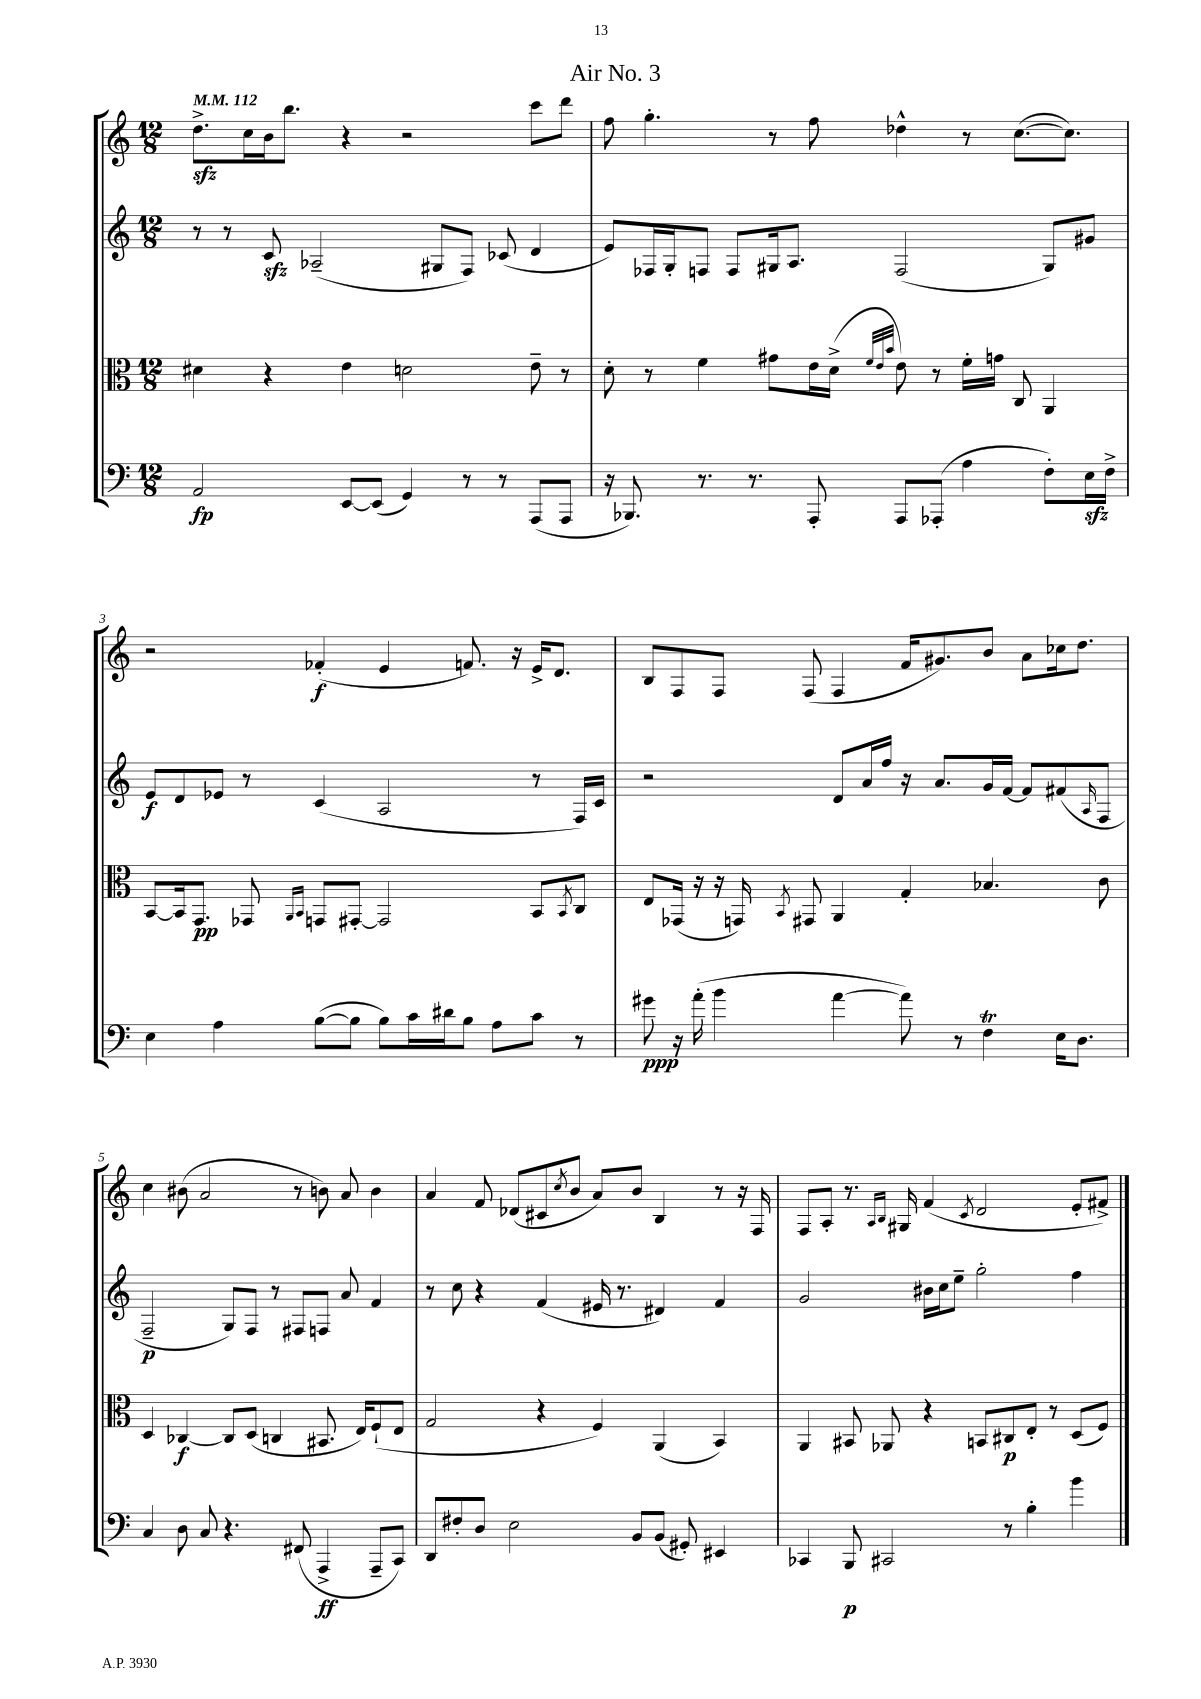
\header { title = "Air No. 3" }
<<
\new StaffGroup <<
\new Staff = "s0" {
    \clef treble \key c \major \numericTimeSignature \time 12/8 \tempo 4 = 112
    d''8.->\sfz c''16 b'16 b''8. r4 r2 c'''8 d'''8 |
    f''8 g''4.-. r8 f''8 des''4-^ r8 c''8.~( c''8.) |
    r2 fes'4-.\f( e'4 f'8.) r16 e'16-> d'8. |
    b8 f8 f8 f8( f4 f'16 gis'8.) b'8 a'8 ces''16 d''8. |
    c''4 bis'8( a'2 r8 b'8) a'8 b'4 |
    a'4 f'8 des'8( cis'8 \acciaccatura { c''8 } b'8 a'8) b'8 b4 r8 r16 f16 |
    f8 a8-. r8. \grace { a16 b16 } gis16 f'4( \acciaccatura { c'8 } d'2 e'8-. fis'8->) \bar "|." |
}
\new Staff = "s1" {
    \clef treble \key c \major \numericTimeSignature \time 12/8
    r8 r8 c'8\sfz aes2--( gis8 f8) ces'8( d'4 |
    e'8) fes16 g16-. f8 f8 gis16 a8. f2( gis8) gis'8 |
    e'8\f d'8 ees'8 r8 c'4( a2 r8 f16) c'16 |
    r2 d'8 a'16 f''16 r16 a'8. g'16 f'16~ f'8 fis'8( \grace { a16 } f8 |
    f2--\p g8) f8 r8 fis8 f8 a'8 f'4 |
    r8 c''8 r4 f'4( eis'16 r8. dis'4) f'4 |
    g'2 bis'16 c''16 e''8-- g''2-. f''4 \bar "|." |
}
\new Staff = "s2" {
    \clef alto \key c \major \numericTimeSignature \time 12/8
    dis'4 r4 e'4 d'2 e'8-- r8 |
    d'8-. r8 f'4 gis'8 e'16 d'16->( \grace { f'32 e'32 b'32 } e'8) r8 f'16-. g'16 c8 a,4 |
    b,8~ b,16 g,8.\pp ges,8 \grace { a,16 b,16 } g,8 gis,8~-. gis,2 b,8 \acciaccatura { b,8 } c8 |
    e8 ges,16( r16 r16 g,16) \acciaccatura { b,8 } gis,8 a,4 g4-. bes4. c'8 |
    d4 ces4~\f ces8 d8( c4 bis,8. e16) f8-!( e8 |
    g2 r4 f4) a,4( b,4) |
    a,4 bis,8 aes,8 r4 b,8 cis8\p e8-. r8 d8( f8) \bar "|." |
}
\new Staff = "s3" {
    \clef bass \key c \major \numericTimeSignature \time 12/8
    a,2\fp e,8~ e,8( g,4) r8 r8 a,,8( a,,8 |
    r16 bes,,8.) r8. r8. a,,8-. a,,8 aes,,8-.( a4 f8-.) e16\sfz f16-> |
    e4 a4 b8~( b8 b8) c'16 dis'16 b8 a8 c'8 r8 |
    gis'8\ppp r16 a'16-.( b'4 a'4~ a'8) r8 f4\trill e16 d8. |
    c4 d8 c8 r4. fis,8( a,,4->\ff a,,8-- c,8) |
    d,8 fis8-. d8 e2 b,8 b,8( gis,8-.) eis,4 |
    ces,4 b,,8\p cis,2 r8 b4-. b'4 \bar "|." |
}
>>
>>
